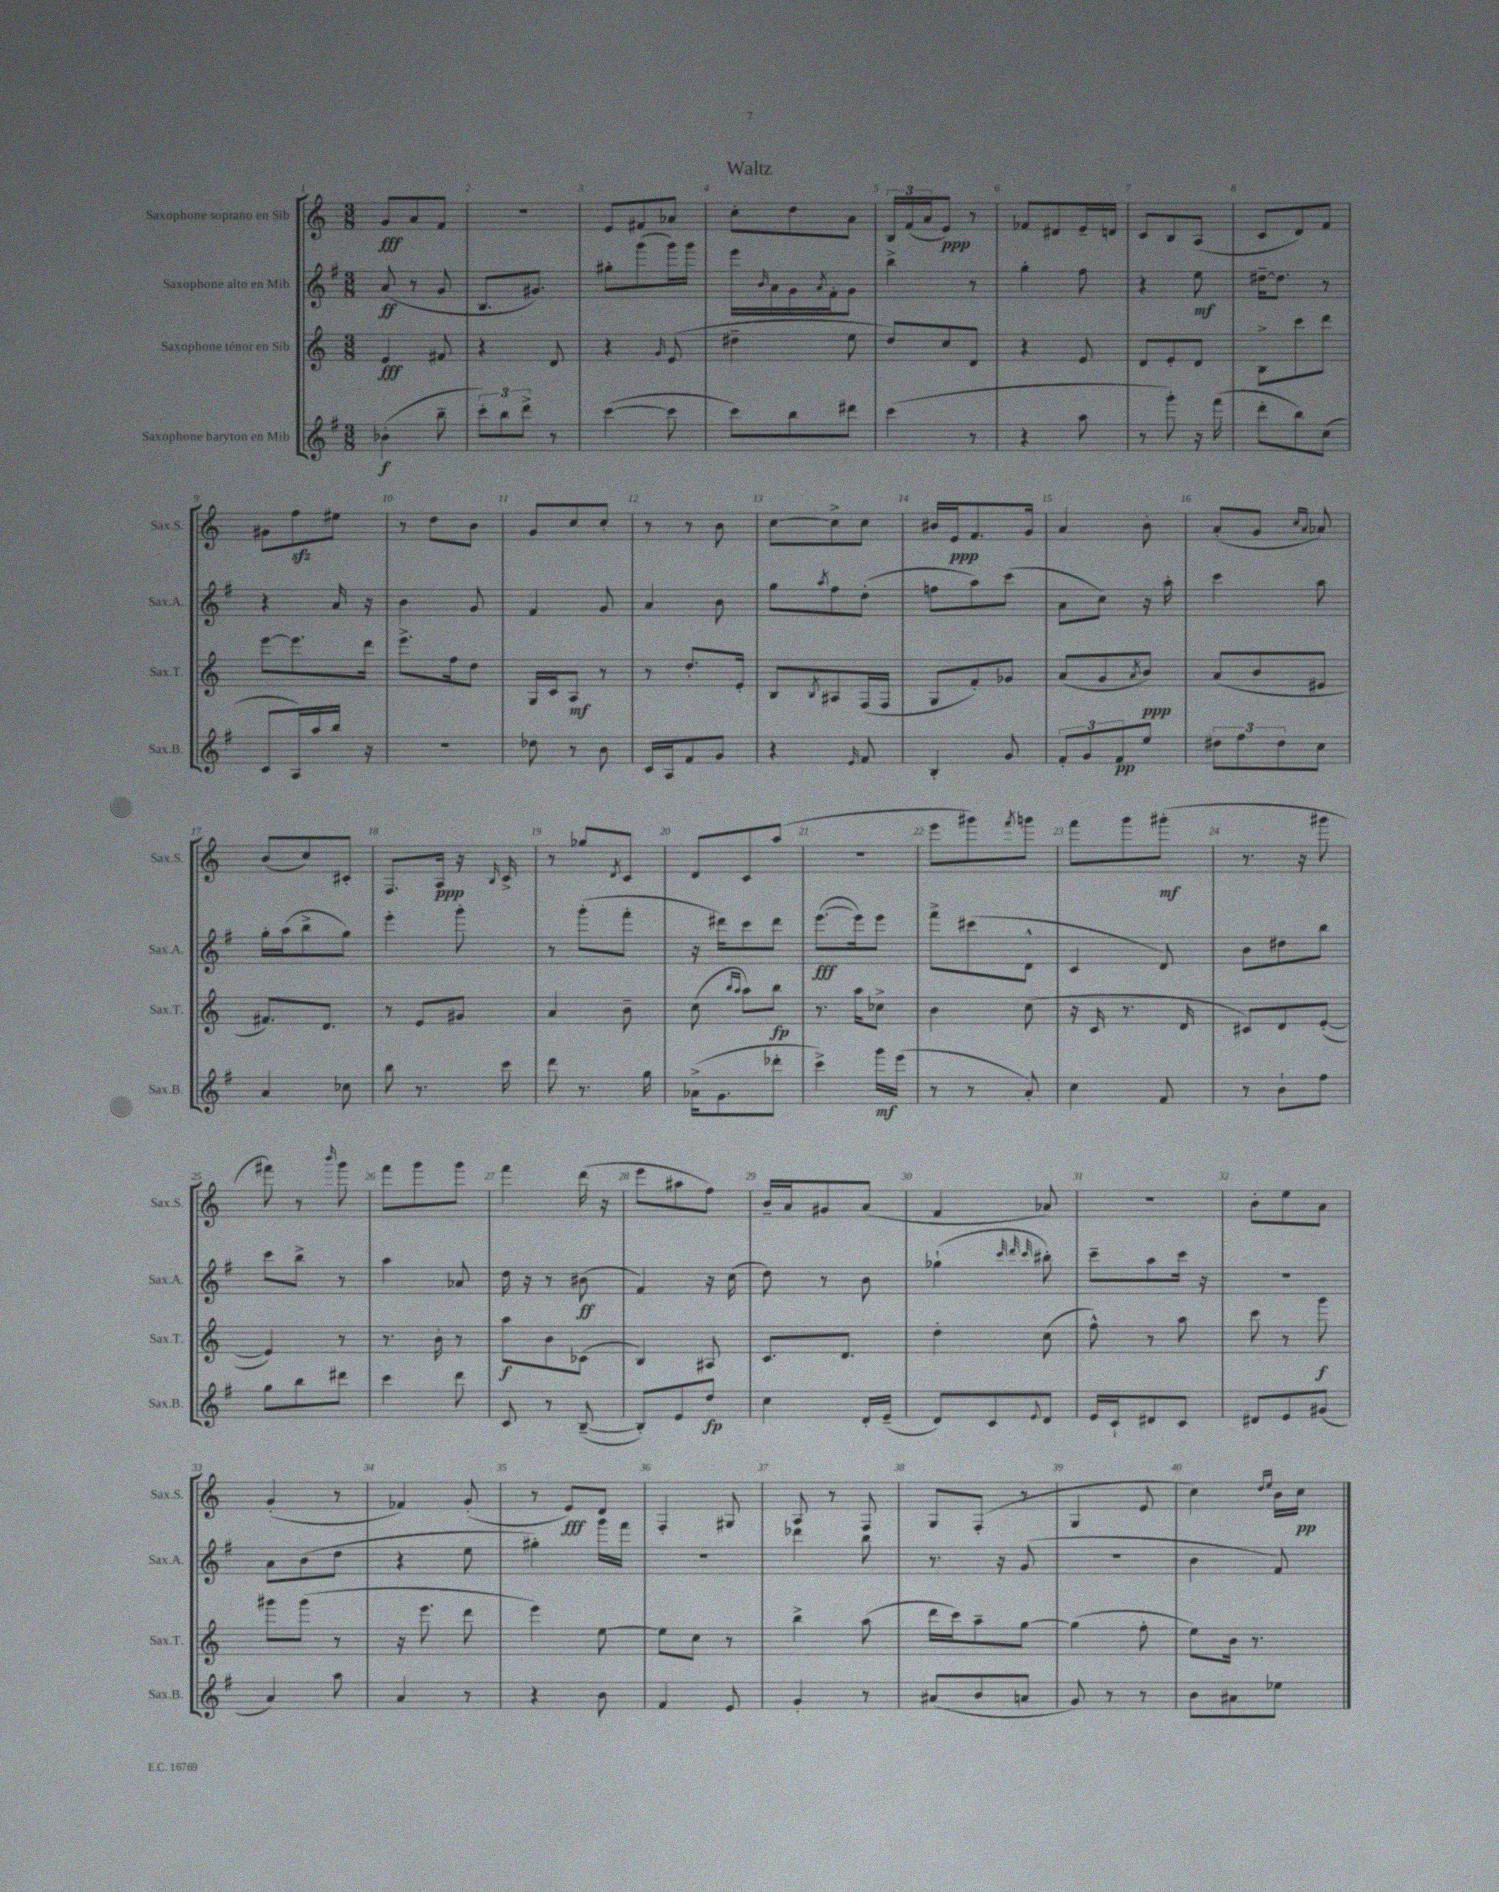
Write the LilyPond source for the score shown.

\header { title = "Waltz" }
<<
\new StaffGroup <<
\new Staff = "s0" \with { instrumentName = "Saxophone soprano en Sib" shortInstrumentName = "Sax.S." } {
    \clef treble \key c \major \numericTimeSignature \time 3/8
    g'8\fff a'8 f'8 |
    R4. |
    e'8 fis'8 aes'8 |
    c''8-. d''8 a'8 |
    \tuplet 3/2 { b16 f'16( a'16 } e'8\ppp) r8 |
    fes'8 dis'8 e'16-- d'16 |
    c'8 b8 a8( |
    c'8 d'8) f'8 |
    gis'8 f''8\sfz eis''8 |
    r8 d''8 b'8 |
    g'8 c''8 c''8-. |
    r8 r8 b'8 |
    c''8~ c''8-> c''8 |
    bis'16 e'16\ppp f'8. g'16 |
    a'4 b'8-. |
    a'8-.( g'8 \grace { c''16 a'16 } aes'8) |
    b'8( c''8) cis'8-. |
    f8. a16\ppp r16 \grace { b16 } c'16-> |
    r8 ges''8 \acciaccatura { d'8 } c'8 |
    d'8 c'8 a''8( |
    R4. |
    e'''8 gis'''8) \acciaccatura { f'''8 } g'''8 |
    f'''8 g'''8 gis'''8-.\mf( |
    r8. r16 gis'''8 |
    fis'''8) r8 \grace { b'''16 } g'''8 |
    f'''8 g'''8 g'''8 |
    f'''4 d'''16( r16 |
    e'''8 ais''8 f''8) |
    b'16-- a'16 gis'8 a'8( |
    f'4 aes'8) |
    r4. |
    b'8-. e''8 a'8 |
    g'4-.( r8 |
    fes'4) g'8-.( |
    r8 e'8\fff) d'8 |
    f4-. gis8 |
    a8 r8 f8 |
    g8 f8-.( r8 |
    g4 e'8 |
    c''4) \grace { d''16 e''16 } b'16 c''16\pp \bar "|." |
}
\new Staff = "s1" \with { instrumentName = "Saxophone alto en Mib" shortInstrumentName = "Sax.A." } {
    \clef treble \key g \major \numericTimeSignature \time 3/8
    a'8\ff( r8 g'8 |
    b8. gis'8.) |
    gis''8-. g'''8( g'''16) g'''16 |
    e'''16 \grace { b'16 } a'16 g'16 \acciaccatura { a'8 } fis'16-. g'8 |
    b''4-> r8 |
    g''4-. fis''8 |
    r4 e''8\mf |
    dis''16~-- dis''8. r8 |
    r4 a'16 r16 |
    b'4 g'8 |
    fis'4 g'8 |
    a'4 b'8 |
    g''8 \acciaccatura { a''8 } fis''8 d''8-.( |
    f''8 a''8) c'''8( |
    a'8 c''8) r16 a''16-. |
    c'''4 a''8 |
    g''16-. a''16( b''8-> g''8) |
    e'''4-. g'''8-. |
    r8 g'''8-.( fis'''8-. |
    r16 dis'''16) c'''8 dis'''8 |
    e'''8.~\fff( e'''16) e'''8 |
    fis'''8-> cis'''8( d'8-^ |
    c'4 d'8) |
    b'8 dis''8 b''8 |
    c'''8 b''8-> r8 |
    a''4 aes'8 |
    d''16 r16 r8 bis'8\ff( |
    fis'4) r16 c''16( |
    d''8) r8 b'8 |
    ges''4-!( \grace { c'''32 d'''32 c'''32 } bis''8-.) |
    c'''8-- a''8 c'''16 r16 |
    R4. |
    a'8 b'8( d''8 |
    r4 e''8 |
    gis''4-.) g'''16 fis'''16 |
    R4. |
    des'''4 b''8 |
    r8. r16 g'8( |
    r4. |
    b'4 fis'8) \bar "|." |
}
\new Staff = "s2" \with { instrumentName = "Saxophone ténor en Sib" shortInstrumentName = "Sax.T." } {
    \clef treble \key c \major \numericTimeSignature \time 3/8
    e'4\fff fis'8 |
    r4 d'8 |
    r4 \grace { g'16 } e'8( |
    dis''4-- e''8 |
    d''8) c''8 d'8 |
    r4 e'8 |
    d'8 e'8-. d'8 |
    b8-> c'''8 d'''8 |
    e'''8~ e'''8. d'''16 |
    e'''8.-> f''16 d''8 |
    g16 c'16 a8\mf r8 |
    r8 d''8.-. e'16-. |
    b8 \acciaccatura { b8 } ais8 f16( f16 |
    g8 f'8-.) ges'8 |
    a'8( g'8 \acciaccatura { a'8 } b'8\ppp) |
    a'8( b'8 eis'8 |
    fis'8.) d'8. |
    r8 e'8 gis'8 |
    a'4 b'8-- |
    c''8( \grace { b''16 a''16 } a''8) b''8\fp |
    r8. a''16 ces''8-> |
    b'4 c''8( |
    r16 c'16 r8. d'16 |
    cis'8) d'8 e'8~-.( |
    e'4) r8 |
    r8. b'16-. r8 |
    a''8\f b'8 ces'8( |
    b4) ais8 |
    c'8. d'8. |
    d''4-. c''8( |
    f''8-^) r8 a''8 |
    c'''8 r8 g'''8\f |
    gis'''8 gis'''8( r8 |
    r16 e'''8. d'''8 |
    e'''4) e''8~ |
    e''8 c''8 r8 |
    b''4-> a''8( |
    d'''16 c'''16) a''8-- g''8~ |
    g''4( f''8-. |
    e''8) b'16 r8. \bar "|." |
}
\new Staff = "s3" \with { instrumentName = "Saxophone baryton en Mib" shortInstrumentName = "Sax.B." } {
    \clef treble \key g \major \numericTimeSignature \time 3/8
    bes'4-.\f( b''8-- |
    \tuplet 3/2 { c'''8-.) b''8 d'''8-> } r8 |
    c'''4~( c'''8 |
    c'''8) b''8 dis'''8 |
    c'''4( r8 |
    r4 a''8 |
    r8 g'''8-.) r16 fis'''16( |
    d'''8-. b''8) c''8( |
    c'8 a16) a''16 b''16 r16 |
    R4. |
    des''8 r8 b'8 |
    c'16 a16 fis'8 g'8 |
    r4 \grace { e'16 } fis'8 |
    b4-. g'8 |
    \tuplet 3/2 { fis'8-. g'8 fis'8\pp } e''8 |
    \tuplet 3/2 { dis''8 fis''8 dis''8 } c''8 |
    a'4 ces''8 |
    b''8 r8. c'''16 |
    d'''8 r8. g''16 |
    aes'16->( g'8. des'''8-. |
    c'''4->) g'''16\mf e'''16( |
    r8 r8 a'8-.) |
    c''4 fis'8 |
    r8 b'8-! fis''8 |
    g''8 b''8 dis'''8 |
    c'''4 d'''8 |
    c'8 r8 b8~--( |
    b8-.) e'8 d''8\fp |
    c''4 d'16-. e'16--( |
    d'8) c'8 \appoggiatura { e'8 } d'8 |
    e'16 c'16-! dis'8 c'8 |
    dis'8 e'8 gis'8( |
    a'4) a''8 |
    a'4 r8 |
    r4 b'8 |
    fis'4 e'8 |
    g'4-. r8 |
    ais'8( b'8 a'8 |
    g'8) r8 r8 |
    b'8 ais'8 ees''8 \bar "|." |
}
>>
>>
\layout { \context { \Score \override BarNumber.break-visibility = ##(#f #t #t) barNumberVisibility = #all-bar-numbers-visible } }
